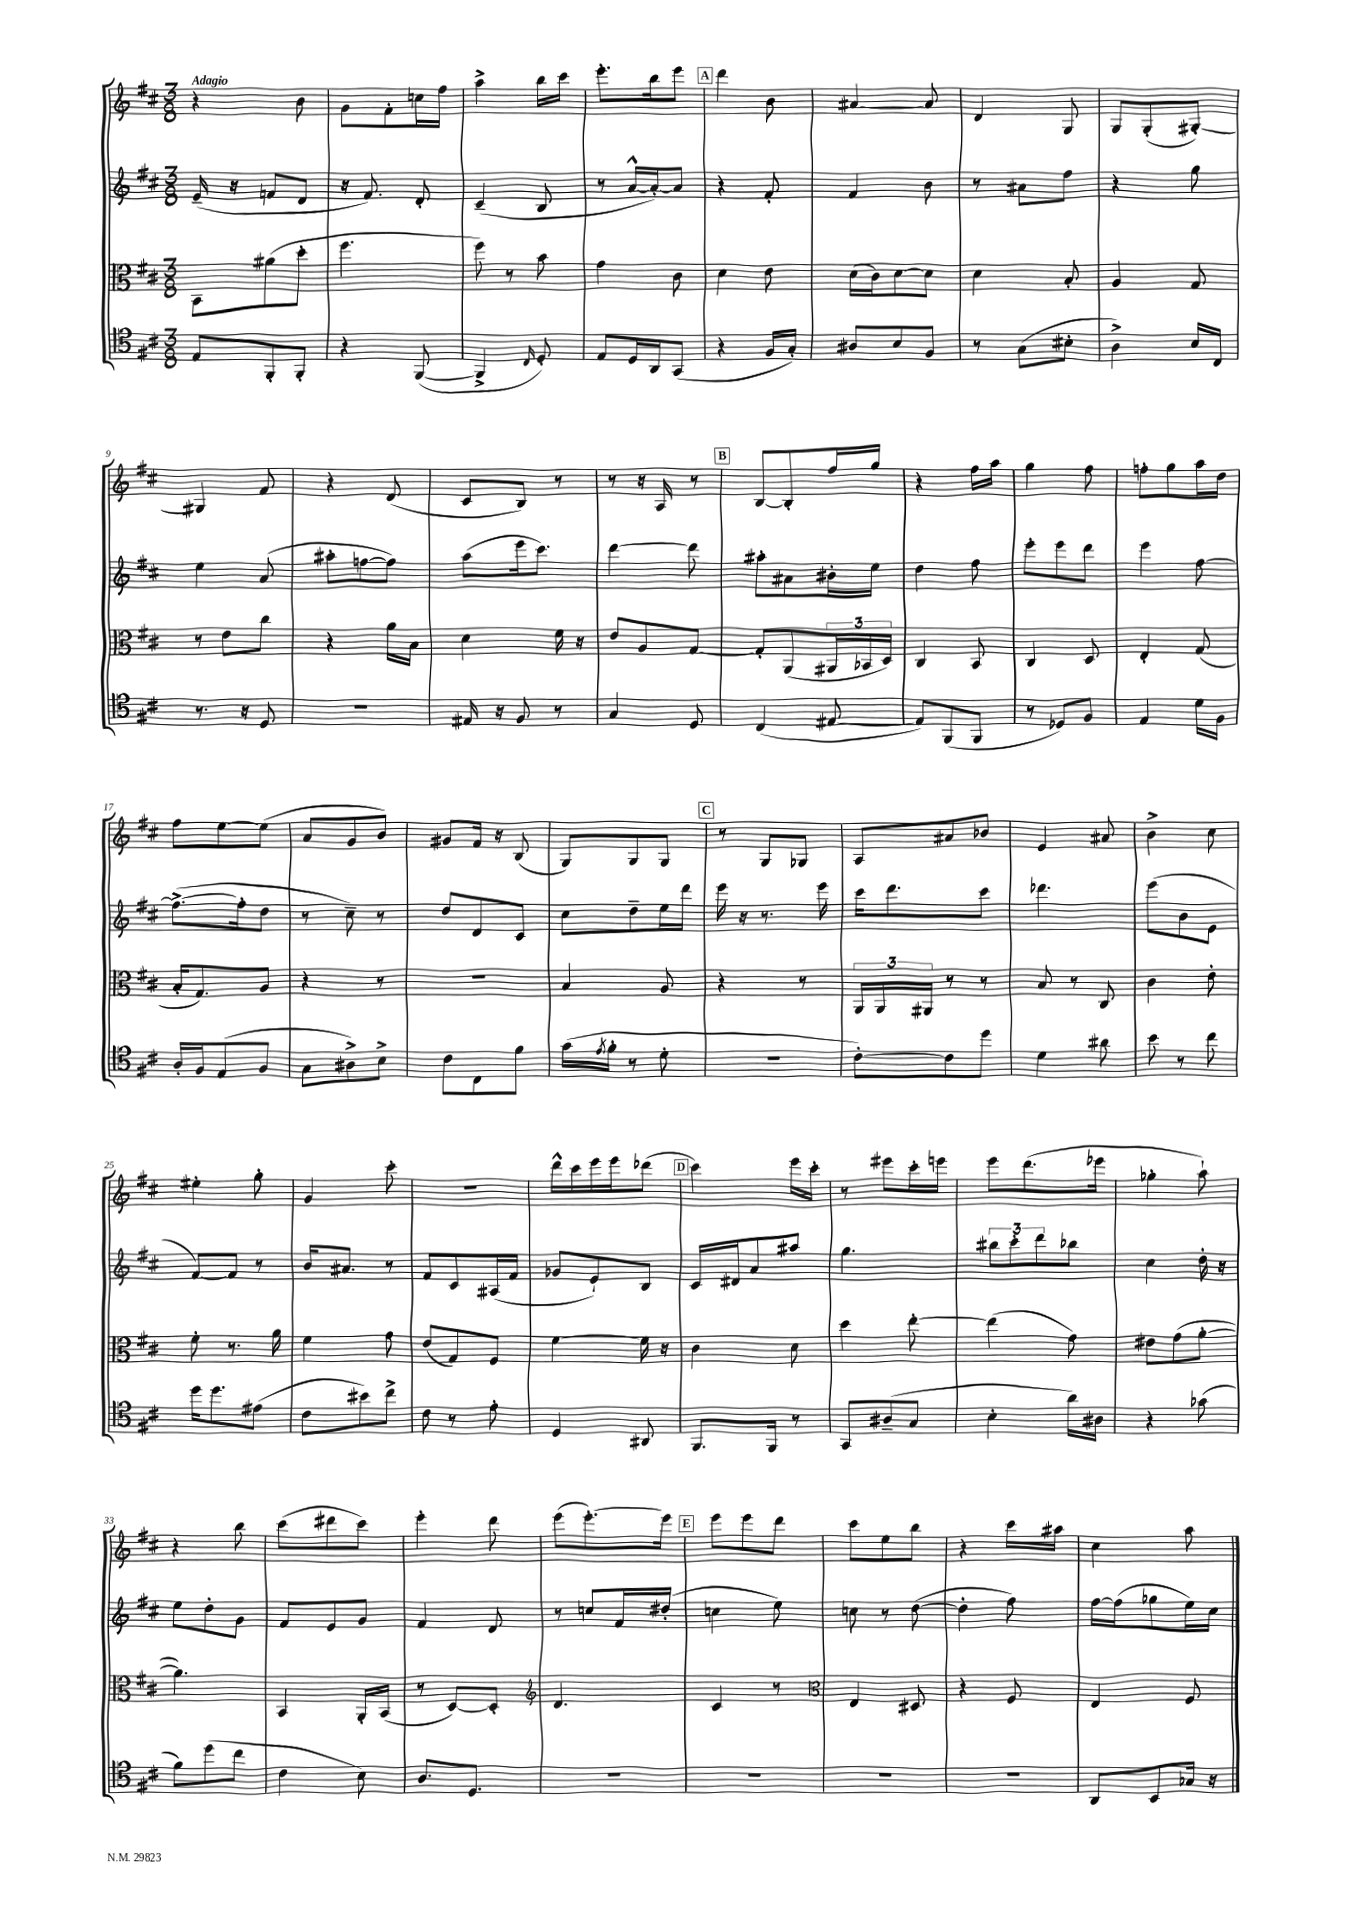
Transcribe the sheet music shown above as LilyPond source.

<<
\new StaffGroup <<
\new Staff = "s0" {
    \clef treble \key d \major \numericTimeSignature \time 3/8 \tempo "Adagio"
    r4 b'8 |
    g'8 fis'8-. c''16 fis''16 |
    a''4-> b''16 cis'''16 |
    e'''8.-. b''16 e'''8 |
    \mark \markup { \box "A" } d'''4 b'8 |
    ais'4~ ais'8 |
    d'4 g8 |
    g8 g8-.( gis8~-.) |
    gis4 fis'8 |
    r4 d'8( |
    cis'8 b8) r8 |
    r8 r16 a16 r8 |
    \mark \markup { \box "B" } b8~ b8-. fis''16 g''16 |
    r4 fis''16 a''16 |
    g''4 fis''8 |
    f''8-. g''8 a''16 d''16 |
    fis''8 e''8~ e''8( |
    a'8 g'8 b'8) |
    gis'8 fis'16 r16 b8( |
    g8) g8 g8 |
    \mark \markup { \box "C" } r8 g8 ges8 |
    a8 ais'8 bes'8 |
    e'4 ais'8 |
    b'4-> cis''8 |
    eis''4-. g''8-. |
    g'4 cis'''8-. |
    R4. |
    d'''16-^ cis'''16 e'''16 e'''16 des'''8( |
    \mark \markup { \box "D" } cis'''4) e'''16 cis'''16-. |
    r8 eis'''8 cis'''16-. e'''16 |
    e'''8 d'''8.( ees'''16 |
    ges''4-. a''8-!) |
    r4 b''8 |
    cis'''8( dis'''8 cis'''8) |
    e'''4-. d'''8 |
    e'''8( e'''8.~-.) e'''16 |
    \mark \markup { \box "E" } e'''8 e'''8 d'''8 |
    cis'''8 e''8 b''8 |
    r4 cis'''16 ais''16 |
    cis''4 a''8 \bar "|." |
}
\new Staff = "s1" {
    \clef treble \key d \major \numericTimeSignature \time 3/8
    e'16--( r16 f'8 d'8 |
    r16 fis'8.) d'8-. |
    cis'4--( b8 |
    r8 a'16~-^ a'16~-.) a'8 |
    \mark \markup { \box "A" } r4 fis'8-. |
    fis'4 b'8 |
    r8 ais'8 fis''8 |
    r4 g''8 |
    e''4 a'8( |
    ais''8-. f''8~ f''8) |
    a''8( e'''16 cis'''8.) |
    d'''4~ d'''8 |
    \mark \markup { \box "B" } ais''8-. ais'8 bis'16-. e''16 |
    d''4 fis''8 |
    e'''8-. e'''8 d'''8 |
    e'''4 fis''8~ |
    fis''8.~->( fis''16-. d''8 |
    r8 cis''8--) r8 |
    d''8 d'8 cis'8 |
    cis''8 d''8-- e''16 d'''16 |
    \mark \markup { \box "C" } e'''16 r16 r8. e'''16 |
    cis'''16 d'''8. cis'''8 |
    des'''4. |
    e'''8( b'8 e'8 |
    fis'8~) fis'8 r8 |
    b'16 ais'8. r8 |
    fis'8 cis'8 ais16( fis'16 |
    ges'8 e'8-!) b8 |
    \mark \markup { \box "D" } cis'16 dis'16 a'8 ais''8 |
    g''4. |
    \tuplet 3/2 { bis''8 cis'''8-. d'''8 } bes''8 |
    cis''4 d''16-. r16 |
    e''8 d''8-. g'8 |
    fis'8 e'8 g'8 |
    fis'4 d'8 |
    r8 c''8 fis'16 dis''16-.( |
    \mark \markup { \box "E" } c''4 e''8) |
    c''8 r8 d''8~( |
    d''4-. fis''8) |
    fis''16~ fis''16( ges''8 e''16) cis''16 \bar "|." |
}
\new Staff = "s2" {
    \clef alto \key d \major \numericTimeSignature \time 3/8
    b,8 ais'8( d''8-. |
    fis''4. |
    fis''8) r8 b'8 |
    g'4 cis'8 |
    \mark \markup { \box "A" } d'4 e'8 |
    d'16( cis'16) d'8~ d'8 |
    d'4 b8-. |
    a4 g8 |
    r8 e'8 cis''8 |
    r4 a'16 b16 |
    d'4 fis'16 r16 |
    e'8 a8 g8~ |
    \mark \markup { \box "B" } g8-. a,8( \tuplet 3/2 { ais,16 bes,16 d16) } |
    cis4 b,8 |
    cis4 d8 |
    e4-. g8( |
    b16-. g8.) a8 |
    r4 r8 |
    R4. |
    b4 a8 |
    \mark \markup { \box "C" } r4 r8 |
    \tuplet 3/2 { a,16 a,16 ais,16 } r8 r8 |
    b8 r8 cis8 |
    cis'4 e'8-. |
    fis'8-. r8. a'16 |
    fis'4 g'8 |
    e'8( g8) fis8 |
    fis'4~ fis'16 r16 |
    \mark \markup { \box "D" } cis'4 d'8 |
    d''4 e''8~-. |
    e''4( g'8) |
    eis'8 g'8( a'8~-. |
    a'4.) |
    b,4 a,16-. b,16( |
    r8 d8~) d8-. |
    \clef treble d'4. |
    \mark \markup { \box "E" } cis'4 r8 |
    \clef alto e4 dis8 |
    r4 fis8 |
    e4 fis8 \bar "|." |
}
\new Staff = "s3" {
    \clef tenor \key d \major \numericTimeSignature \time 3/8
    e8 fis,8-. fis,8-. |
    r4 fis,8~( |
    fis,4-> \grace { cis16 } d8-.) |
    e8 d16 a,16 g,8( |
    \mark \markup { \box "A" } r4 fis16 g16-.) |
    ais8 b8 fis8 |
    r8 g8( bis8-. |
    a4->) b16 cis16 |
    r8. r16 d8 |
    R4. |
    eis16 r16 fis8 r8 |
    g4 d8 |
    \mark \markup { \box "B" } cis4( eis8~ |
    eis8) fis,8( fis,8 |
    r8 des8) fis8 |
    e4 d'16 fis16 |
    a16-. fis16 e8( fis8 |
    g8 ais8->) b8-> |
    cis'8 cis8 fis'8 |
    g'16( \acciaccatura { e'8 } fis'16-. r8 d'8-. |
    \mark \markup { \box "C" } R4. |
    cis'8~-.) cis'8 d''8 |
    d'4 ais'8 |
    b'8 r8 cis''8 |
    d''16 d''8. eis'8( |
    cis'8 bis'8) cis''8-> |
    cis'8 r8 e'8-. |
    d4 ais,8 |
    \mark \markup { \box "D" } fis,8. fis,16 r8 |
    g,8 ais8--( g8 |
    b4-. a'16) ais16 |
    r4 ges'8( |
    fis'8) d''8( cis''8 |
    cis'4 b8) |
    a8. d8. |
    R4. |
    \mark \markup { \box "E" } R4. |
    R4. |
    R4. |
    a,8 b,8 ges16 r16 \bar "|." |
}
>>
>>
